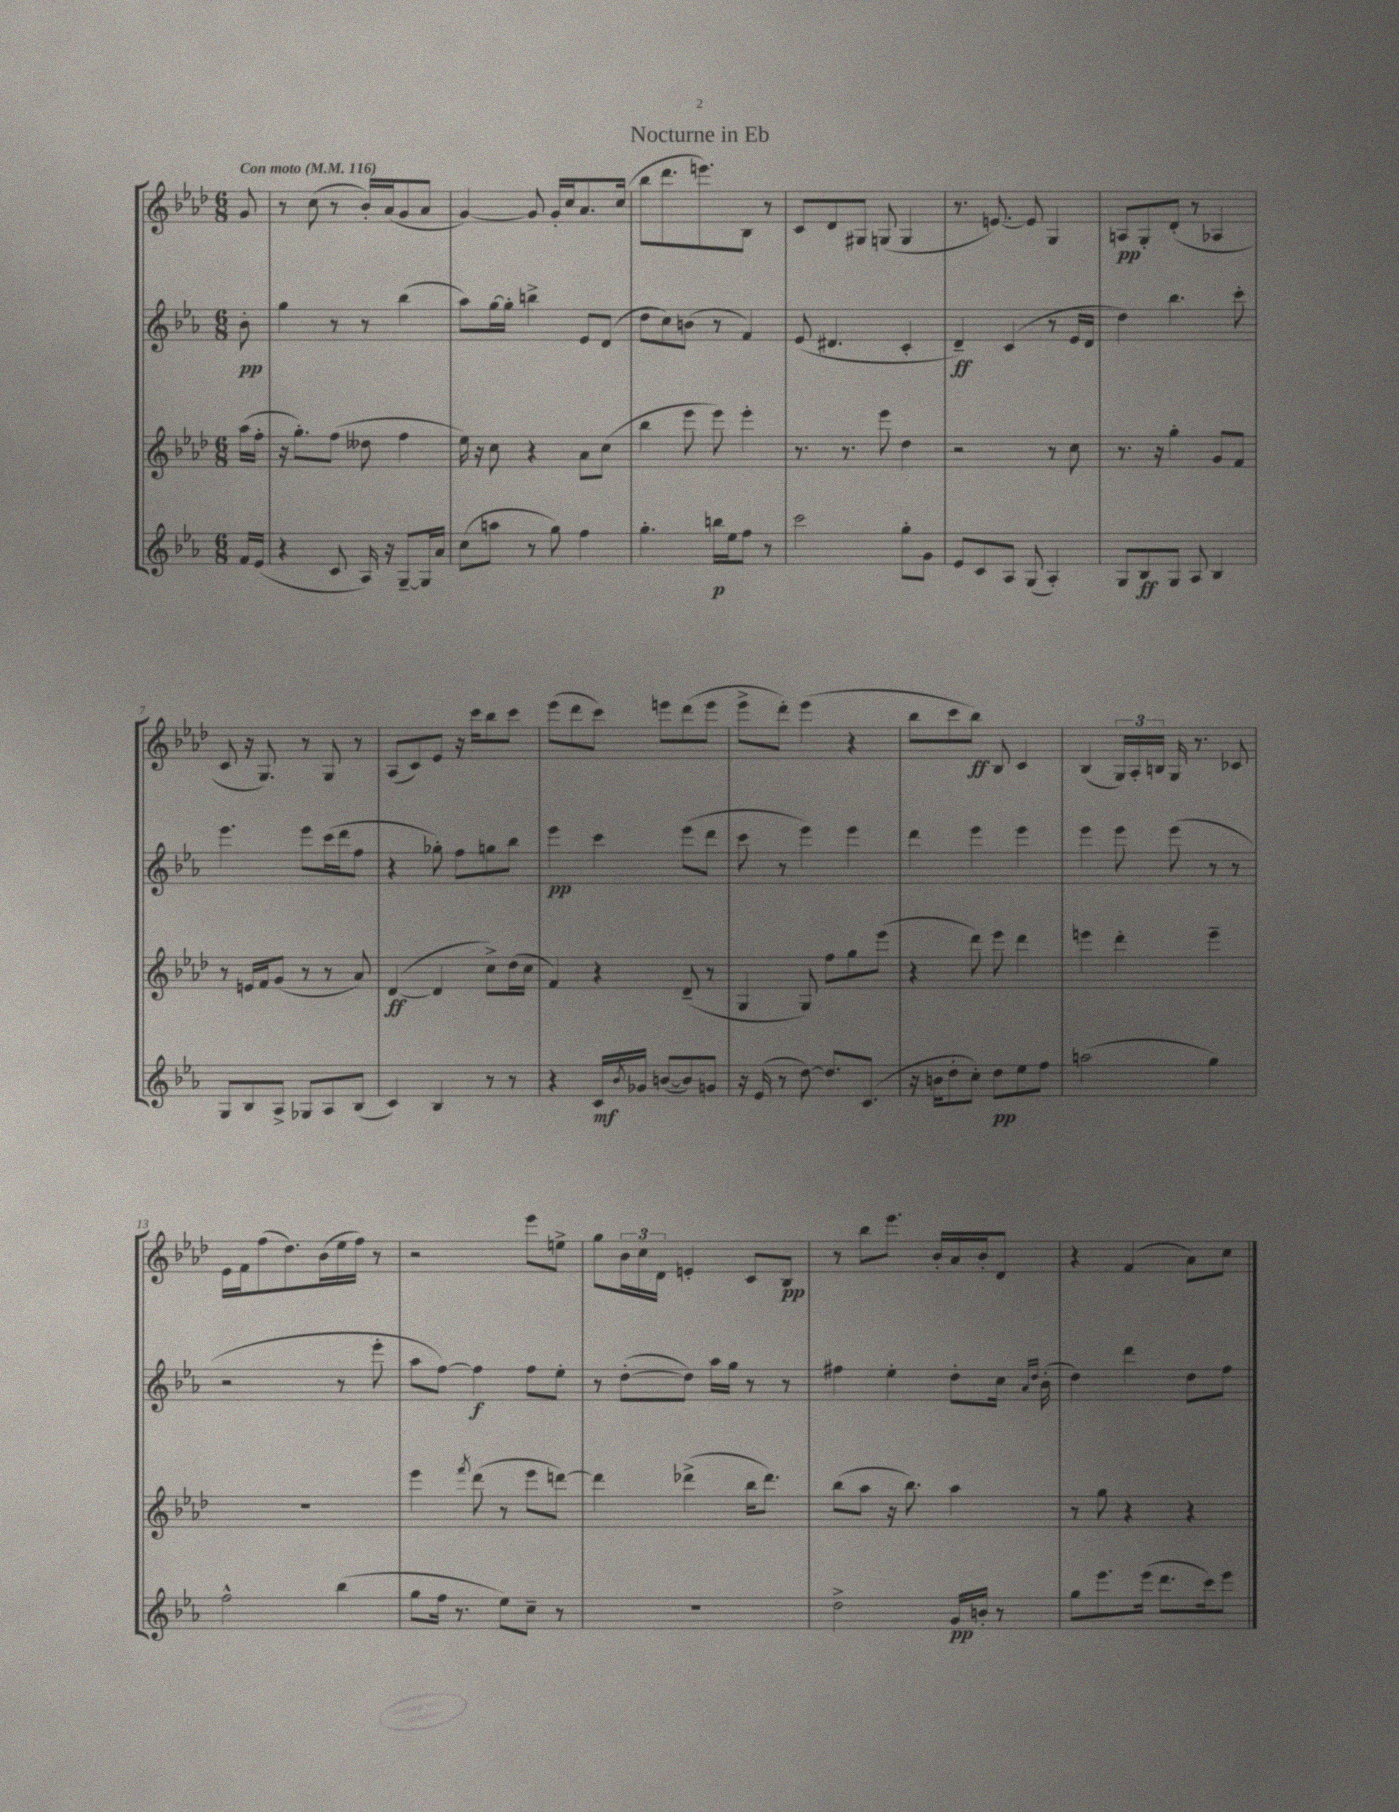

**kern	**dynam	**kern	**dynam	**kern	**dynam	**kern	**dynam
*part4	*part4	*part3	*part3	*part2	*part2	*part1	*part1
*staff4	*staff4	*staff3	*staff3	*staff2	*staff2	*staff1	*staff1
*clefG2	*	*clefG2	*	*clefG2	*	*clefG2	*
*k[b-e-a-]	*	*k[b-e-a-d-]	*	*k[b-e-a-]	*	*k[b-e-a-d-]	*
*M6/8	*	*M6/8	*	*M6/8	*	*M6/8	*
*MM116	*	*MM116	*	*MM116	*	*MM116	*
=	=	=	=	=	=	=	=
!	!	!	!	!	!	!LO:TX:a:B:t=Con moto	!
16f/LL	.	(16aa-\LL	.	8b-'\	pp	8g/	.
(16e-/JJ	.	16ff'\JJ	.	.	.	.	.
=1	=1	=1	=1	=1	=1	=1	=1
4r	.	16r	.	4gg\	.	8r	.
.	.	8.gg'\L)	.	.	.	.	.
.	.	.	.	.	.	(8cc\	.
8c/	.	(8ff\J	.	8r	.	8r	.
16A-/)	.	8dd--X\	.	8r	.	16b-'/LL)	.
16r	.	.	.	.	.	(16a-/J	.
[8G~/L	.	4ff\	.	(4bb-\	.	8g/	.
16G/L]	.	.	.	.	.	8a-/J	.
16a-/JJ	.	.	.	.	.	.	.
=2	=2	=2	=2	=2	=2	=2	=2
(8cc\L	.	16ee-\)	.	8aa-\L)	.	[4g/)	.
.	.	16r	.	.	.	.	.
8aan\J	.	8cc\	.	[16gg\L	.	.	.
.	.	.	.	16gg'\JJ]	.	.	.
8r	.	4r	.	4bbn^\	.	8g/]	.
8gg\)	.	.	.	.	.	16g'/LL	.
.	.	.	.	.	.	16cc/J	.
4ff\	.	8a-\L	.	8e-/L	.	8.a-/	.
.	.	(8cc\J	.	(8d/J	.	.	.
.	.	.	.	.	.	(16cc/Jk	.
=3	=3	=3	=3	=3	=3	=3	=3
4.gg'\	.	4bb-\	.	8dd\L	.	8bb-\L	.
.	.	.	.	8cc\)	.	8.ddd-\	.
.	.	8eee-\	.	(8bn\J	.	.	.
.	.	.	.	.	.	8.eeen\)	.
16bbn\LL	p	8eee-\)	.	8r	.	.	.
16ee-\J	.	.	.	.	.	.	.
8ff\J	.	4eee-'\	.	4f/)	.	8B-\J	.
8r	.	.	.	.	.	8r	.
=4	=4	=4	=4	=4	=4	=4	=4
2ccc\	.	8.r	.	(8e-/	.	8c/L	.
.	.	.	.	4.d#X/	.	8d-/	.
.	.	8.r	.	.	.	.	.
.	.	.	.	.	.	8G#X/J	.
.	.	8eee-\	.	.	.	(8Gn/	.
8gg'\L	.	4dd-\	.	4c'/	.	4G/	.
8g\J	.	.	.	.	.	.	.
=5	=5	=5	=5	=5	=5	=5	=5
8e-/L	.	2r	.	4d~/)	ff	8.r	.
8c/	.	.	.	.	.	.	.
.	.	.	.	.	.	[8.en/)	.
8A-/J	.	.	.	(4c/	.	.	.
(8G/	.	.	.	.	.	8e/]	.
4A-'/)	.	8r	.	8r	.	4G/	.
.	.	8cc\	.	16e-/LL	.	.	.
.	.	.	.	16d/JJ	.	.	.
=6	=6	=6	=6	=6	=6	=6	=6
8G/L	.	8.r	.	4dd\)	.	8An/L	pp
8B-/	ff	.	.	.	.	8G'/	.
.	.	16r	.	.	.	.	.
8G/J	.	4gg'\	.	4.bb-\	.	(8d-'/J	.
8A-/	.	.	.	.	.	8r	.
4B-/	.	8g/L	.	.	.	4A-X/	.
.	.	8f/J	.	8ccc'\	.	.	.
!!LO:LB:g=z
=7	=7	=7	=7	=7	=7	=7	=7
8G/L	.	8r	.	4.eee-\	.	8c/	.
8B-/	.	16en/LL	.	.	.	16r	.
.	.	16f/J	.	.	.	8.G/)	.
8A-^/J	.	(8g/J	.	.	.	.	.
8G-X/L	.	8r	.	8eee-\L	.	8r	.
8A-/	.	8r	.	(16ccc\L	.	8G/	.
.	.	.	.	16ddd\J	.	.	.
(8B-/J	.	8a-/)	.	8ff\J	.	8r	.
=8	=8	=8	=8	=8	=8	=8	=8
4c/)	.	([4d-/	ff	4r	.	(8A-/L	.
.	.	.	.	.	.	8c/)	.
4B-/	.	4d-/]	.	8gg-X'\)	.	8e-/J	.
.	.	.	.	8ff\L	.	16r	.
.	.	.	.	.	.	16ccc\KL	.
8r	.	8cc^\L)	.	8ggn\	.	8bb-\	.
8r	.	(16dd-\L	.	8bb-\J	.	8ccc\J	.
.	.	16cc\JJ	.	.	.	.	.
=9	=9	=9	=9	=9	=9	=9	=9
4r	.	4f/)	.	4eee-\	pp	(8eee-\L	.
.	.	.	.	.	.	8ddd-\	.
16c/LL	mf	4r	.	4ccc\	.	8ccc\J)	.
8qb-/	.	.	.	.	.	.	.
16g-X/JJ	.	.	.	.	.	.	.
([8bn/L	.	.	.	.	.	8eeen\L	.
8b/])	.	(8d-~/	.	(8eee-\L	.	(8ddd-\	.
8gn/J	.	8r	.	8ddd\J	.	8eee\J	.
=10	=10	=10	=10	=10	=10	=10	=10
16r	.	4G/	.	8ccc\	.	8eee-^\L	.
(16e-/	.	.	.	.	.	.	.
8r	.	.	.	8r	.	8ddd-'\J)	.
[8dd\)	.	8G/)	.	4eee-\)	.	(4eee-\	.
8.dd/L]	.	8ff\L	.	.	.	.	.
.	.	8gg\	.	4eee-\	.	4r	.
(8.c/J	.	.	.	.	.	.	.
.	.	(8eee-\J	.	.	.	.	.
=11	=11	=11	=11	=11	=11	=11	=11
16r	.	4r	.	4ddd\	.	8bb-\L	.
16bn\KL	.	.	.	.	.	.	.
8dd'\	.	.	.	.	.	8ccc\	.
8cc'\J)	.	8ddd-\)	.	4eee-\	.	8bb-\J)	ff
8dd\L	pp	8eee-\	.	.	.	8B-/	.
8ee-\	.	4ddd-\	.	4eee-\	.	4c/	.
8ff\J	.	.	.	.	.	.	.
=12	=12	=12	=12	=12	=12	=12	=12
(2aan\	.	4eeen\	.	4eee-\	.	(4B-/	.
.	.	4ddd-'\	.	8eee-\	.	24G/LL)	.
.	.	.	.	.	.	24A-'/	.
.	.	.	.	.	.	24Bn/JJ	.
.	.	.	.	(8eee-\	.	16G/	.
.	.	.	.	.	.	8.r	.
4gg\)	.	4eee~\	.	8r	.	.	.
.	.	.	.	8r	.	8c-X/	.
!!LO:LB:g=z
=13	=13	=13	=13	=13	=13	=13	=13
2ff^^\	.	2.r	.	2r	.	16e-\LL	.
.	.	.	.	.	.	16f\J	.
.	.	.	.	.	.	(8ff\	.
.	.	.	.	.	.	8.dd-\)	.
.	.	.	.	.	.	(16b-\L	.
(4bb-\	.	.	.	8r	.	16ee-\	.
.	.	.	.	.	.	16ff\JJ)	.
.	.	.	.	8eee-'\	.	8r	.
=14	=14	=14	=14	=14	=14	=14	=14
8gg\L	.	4eee-\	.	8aa-\L	.	2r	.
16ff\Jk	.	.	.	[8ff\J)	.	.	.
8.r	.	.	.	.	.	.	.
.	.	8qfff/	.	.	.	.	.
.	.	(8ddd-\	.	4ff\]	f	.	.
8ee-\L)	.	8r	.	.	.	.	.
8cc~\J	.	8eee-\L	.	8ff\L	.	8eee-\L	.
8r	.	[8dddn\J)	.	8ee-'\J	.	8een^\J	.
=15	=15	=15	=15	=15	=15	=15	=15
2.r	.	4ddd\]	.	8r	.	8gg\L	.
.	.	.	.	([8dd'\L	.	24b-\L	.
.	.	.	.	.	.	24cc\	.
.	.	.	.	.	.	24d-\JJ	.
.	.	(4ddd-X^\	.	8dd\J])	.	4en'/	.
.	.	.	.	16aa-\LL	.	.	.
.	.	.	.	16gg\JJ	.	.	.
.	.	16bb-\KL	.	8r	.	8c/L	.
.	.	8.ddd-\J)	.	.	.	.	.
.	.	.	.	8r	.	8B-/J	pp
=16	=16	=16	=16	=16	=16	=16	=16
2dd^\	.	(8bb-\L	.	4ff#X\	.	8r	.
.	.	8aa-\J	.	.	.	8bb-\L	.
.	.	16r	.	4ee-'\	.	8.eee-\J	.
.	.	8.bb-\)	.	.	.	.	.
.	.	.	.	.	.	16b-'/LL	.
16g/LL	pp	4aa-\	.	8dd'\L	.	16a-/	.
16bn'/JJ	.	.	.	.	.	16b-'/J	.
8r	.	.	.	16cc\Jk	.	8d-/J	.
.	.	.	.	16qqa-/LL	.	.	.
.	.	.	.	16qqdd/JJ	.	.	.
.	.	.	.	(16b-'\	.	.	.
=17	=17	=17	=17	=17	=17	=17	=17
8gg\L	.	8r	.	4dd\)	.	4r	.
8.eee-\	.	8gg\	.	.	.	.	.
.	.	4r	.	4ddd\	.	(4f/	.
(16eee-\Jk	.	.	.	.	.	.	.
8.ddd\L	.	.	.	.	.	.	.
.	.	4r	.	8dd\L	.	8a-\L)	.
16ccc\k)	.	.	.	.	.	.	.
8eee-\J	.	.	.	8ff\J	.	8cc\J	.
==	==	==	==	==	==	==	==
*-	*-	*-	*-	*-	*-	*-	*-
